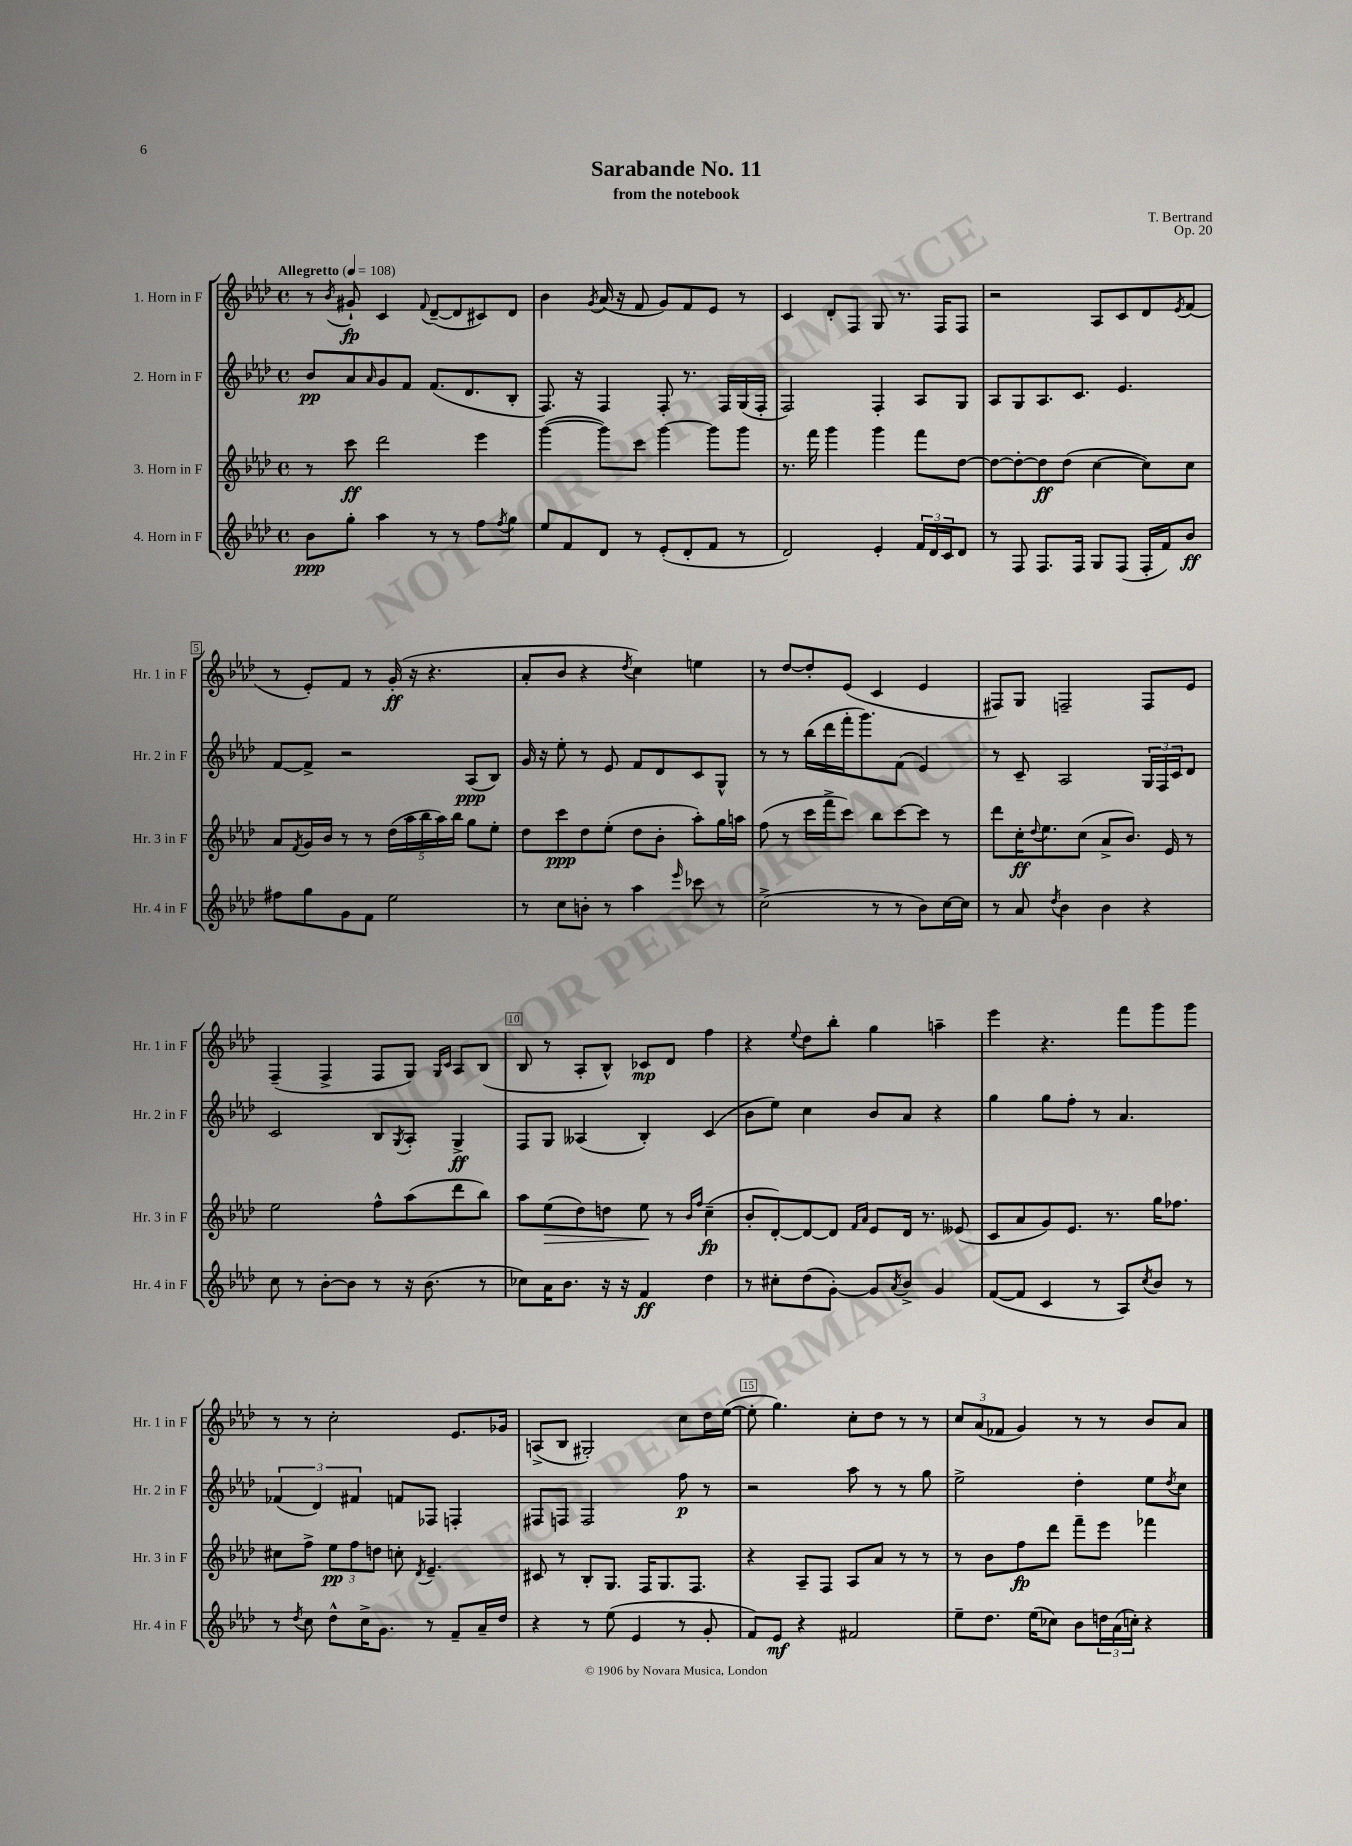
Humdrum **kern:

**kern	**kern	**kern	**kern
*staff4	*staff3	*staff2	*staff1
*clefG2	*clefG2	*clefG2	*clefG2
*k[b-e-a-d-]	*k[b-e-a-d-]	*k[b-e-a-d-]	*k[b-e-a-d-]
*M4/4	*M4/4	*M4/4	*M4/4
*met(c)	*met(c)	*met(c)	*met(c)
*MM108	*MM108	*MM108	*MM108
8b-	8r	8b-	8r
.	.	.	8qb-
8gg'	8ccc	8a-	8g#`
.	.	16qqa-	.
4aa-	2ddd-	8g	4c
.	.	8f	.
.	.	.	8qqf
8r	.	(8.f	([8d-~
8r	.	.	8d-]
.	.	8.d-	.
8ff	4eee-	.	8c#)
8qff	.	.	.
8gg	.	8B-'	8d-
=	=	=	=
8ee-	([4ggg	8.F)	4b-
8f	.	.	.
.	.	16r	.
.	.	.	8qg
8d-	8ggg])	4F	(16a-
.	.	.	16r
8r	8ccc	.	8f
(8e-'	[4ggg	8F'	8g)
8d-'	.	8.r	8f
8f	8ggg]	.	8e-
.	.	16F	.
8r	8ggg	(16G	8r
.	.	16F'	.
=	=	=	=
2d-)	8.r	2F)	4c
.	16fff	.	.
.	4ggg	.	8d-'
.	.	.	8F
4e-'	4ggg	4F'	8G
.	.	.	8.r
24f	8fff	8A-	.
24d-	.	.	.
.	.	.	16F
24c	.	.	.
8d-	[8dd-	8G	8F
=	=	=	=
8r	8dd-_	8A-	2r
8F	8dd-'_	8G	.
8.F	8dd-]	8.A-	.
.	(8dd-	.	.
16F	.	8.c	.
8G	[4cc	.	8A-
(8F	.	4.e-	8c
16F'	8cc])	.	8d-
16f)	.	.	.
.	.	.	8qe-
8b-	8cc	.	(8f
=	=	=	=
8ff#	8a-	[8f	8r
.	8qf	.	.
8gg	16g	8f^]	8e-')
.	16b-	.	.
8g	8r	2r	8f
8f	8r	.	8r
2ee-	(20dd-	.	(16g'
.	20aa-	.	.
.	.	.	16r
.	20bb-	.	.
.	.	.	4.r
.	20aa-)	.	.
.	20bb-	.	.
.	8gg	(8A-	.
.	8ee-'	8B-)	.
=	=	=	=
8r	8dd-	16g	8a-'
.	.	16r	.
8cc	8ccc	8ee-'	8b-
8b'	8dd-	8r	4r
8r	(8ee-'	8e-	.
.	.	.	8qdd-
4aa-	8dd-	8f	4cc)
.	8b-'	8d-	.
16qqeee-	.	.	.
8ccc-	8aa-')	8c	4ee
8r	16gg	8G^^	.
.	16aa	.	.
=	=	=	=
(2cc^	(8ff	8r	8r
.	8r	8r	[8dd-
.	16ccc	(16bb-	8dd-']
.	16fff^	16ddd-	.
.	8ccc)	16fff'	(8e-
.	.	8.ggg)	.
8r	8bb-	.	4c
8r	[8ccc	(8f	.
8b-)	8ccc]	4e-)	4e-
[16cc	8r	.	.
16cc]	.	.	.
=	=	=	=
8r	8ddd-	8r	8F#)
8a-	16cc'	8c~	8G
.	8qqdd-	.	.
.	8.ee-	.	.
8qdd-	.	.	.
4b-	.	2A-	2F~
.	(8cc	.	.
4b-	8a-^	.	.
.	8.b-)	.	.
4r	.	24G	8F
.	.	24F	.
.	16e-	.	.
.	.	24c	.
.	8r	8d-	8e-
=	=	=	=
8cc	2ee-	2c	(4F~
8r	.	.	.
[8b-'	.	.	4F^
8b-]	.	.	.
8r	8ff^^	8B-	8F
.	.	8qG	.
16r	(8aa-	8A-'	8G)
(8.b-	.	.	.
.	.	.	16qqG
.	.	.	16qqc
.	8ddd-	4G^	8A-
8r	8bb-)	.	(8B-
=	=	=	=
8cc-)	8aa-	8F	8B-
16a-	(8ee-	8G	8r
8.b-	.	.	.
.	8dd-)	(4A--	8A-'
16r	8dd	.	8B-^^)
16r	.	.	.
4f	8ee-	4B-')	8c-
.	8r	.	8d-
.	16qqb-	.	.
.	16qqff	.	.
4dd-	(4cc~	(4c	4ff
=	=	=	=
8r	8b-'	8b-	4r
8cc#'	[8d-')	8ee-)	.
.	.	.	8qqee-
(8dd-	8d-_	4cc	8dd-
[8g')	8d-]	.	8bb-'
.	16qqf	.	.
.	16qqa-	.	.
8g]	8e-	8b-	4gg
8qa-	.	.	.
8b-^	16d-	8a-	.
.	8.r	.	.
4g	.	4r	4aa~
.	(8e--	.	.
=	=	=	=
([8f	8c	4gg	4eee-
8f]	8a-	.	.
4c	8g)	8gg	4.r
.	8.e-	8ff'	.
8r	.	8r	.
.	8.r	.	.
8A-)	.	4.a-	8fff
8qcc	.	.	.
8b-	16gg	.	8ggg
.	8.ff-	.	.
8r	.	.	8ggg
=	=	=	=
8r	8cc#	(6f-	8r
8qdd-	.	.	.
8cc	8ff^	.	8r
.	.	6d-)	.
8dd-^^	12ee-	.	2cc'
.	12ff	6f#	.
16cc^	.	.	.
.	12dd	.	.
8.g	.	.	.
.	8cc'	8f	.
.	8qd-	.	.
8r	4.e-~	8F-	.
8f~	.	4F'	8.e-
16a-~	.	.	.
16dd-	.	.	16g-
=	=	=	=
4r	8c#	8F#	(8A^
.	8r	8F	8B-
8r	8B-'	2F	2G#')
(8ee-	8.G	.	.
4e-	.	.	.
.	16F	.	.
.	8.G	.	.
8r	.	8ff	8cc
.	8.F	.	.
8g'	.	8r	16dd-
.	.	.	([16ee-
=	=	=	=
8f)	4r	2r	8ee-']
8e-	.	.	4.gg)
4r	8A-~	.	.
.	8F	.	.
2f#	8A-	8aa-	8cc'
.	8a-	8r	8dd-
.	8r	8r	8r
.	8r	8gg	8r
=	=	=	=
8ee-~	8r	2ee-^	12cc
.	.	.	(12a-
8.dd-	8b-	.	.
.	.	.	12f-
.	8ff	.	4g)
(16ee-	.	.	.
8cc-)	8ddd-	.	.
8b-	8fff~	4dd-'	8r
24dd	8eee-	.	8r
(24a-	.	.	.
24cc')	.	.	.
4r	4fff-	8ee-	8b-
.	.	8qdd-	.
.	.	8cc	8a-
==	==	==	==
*-	*-	*-	*-
